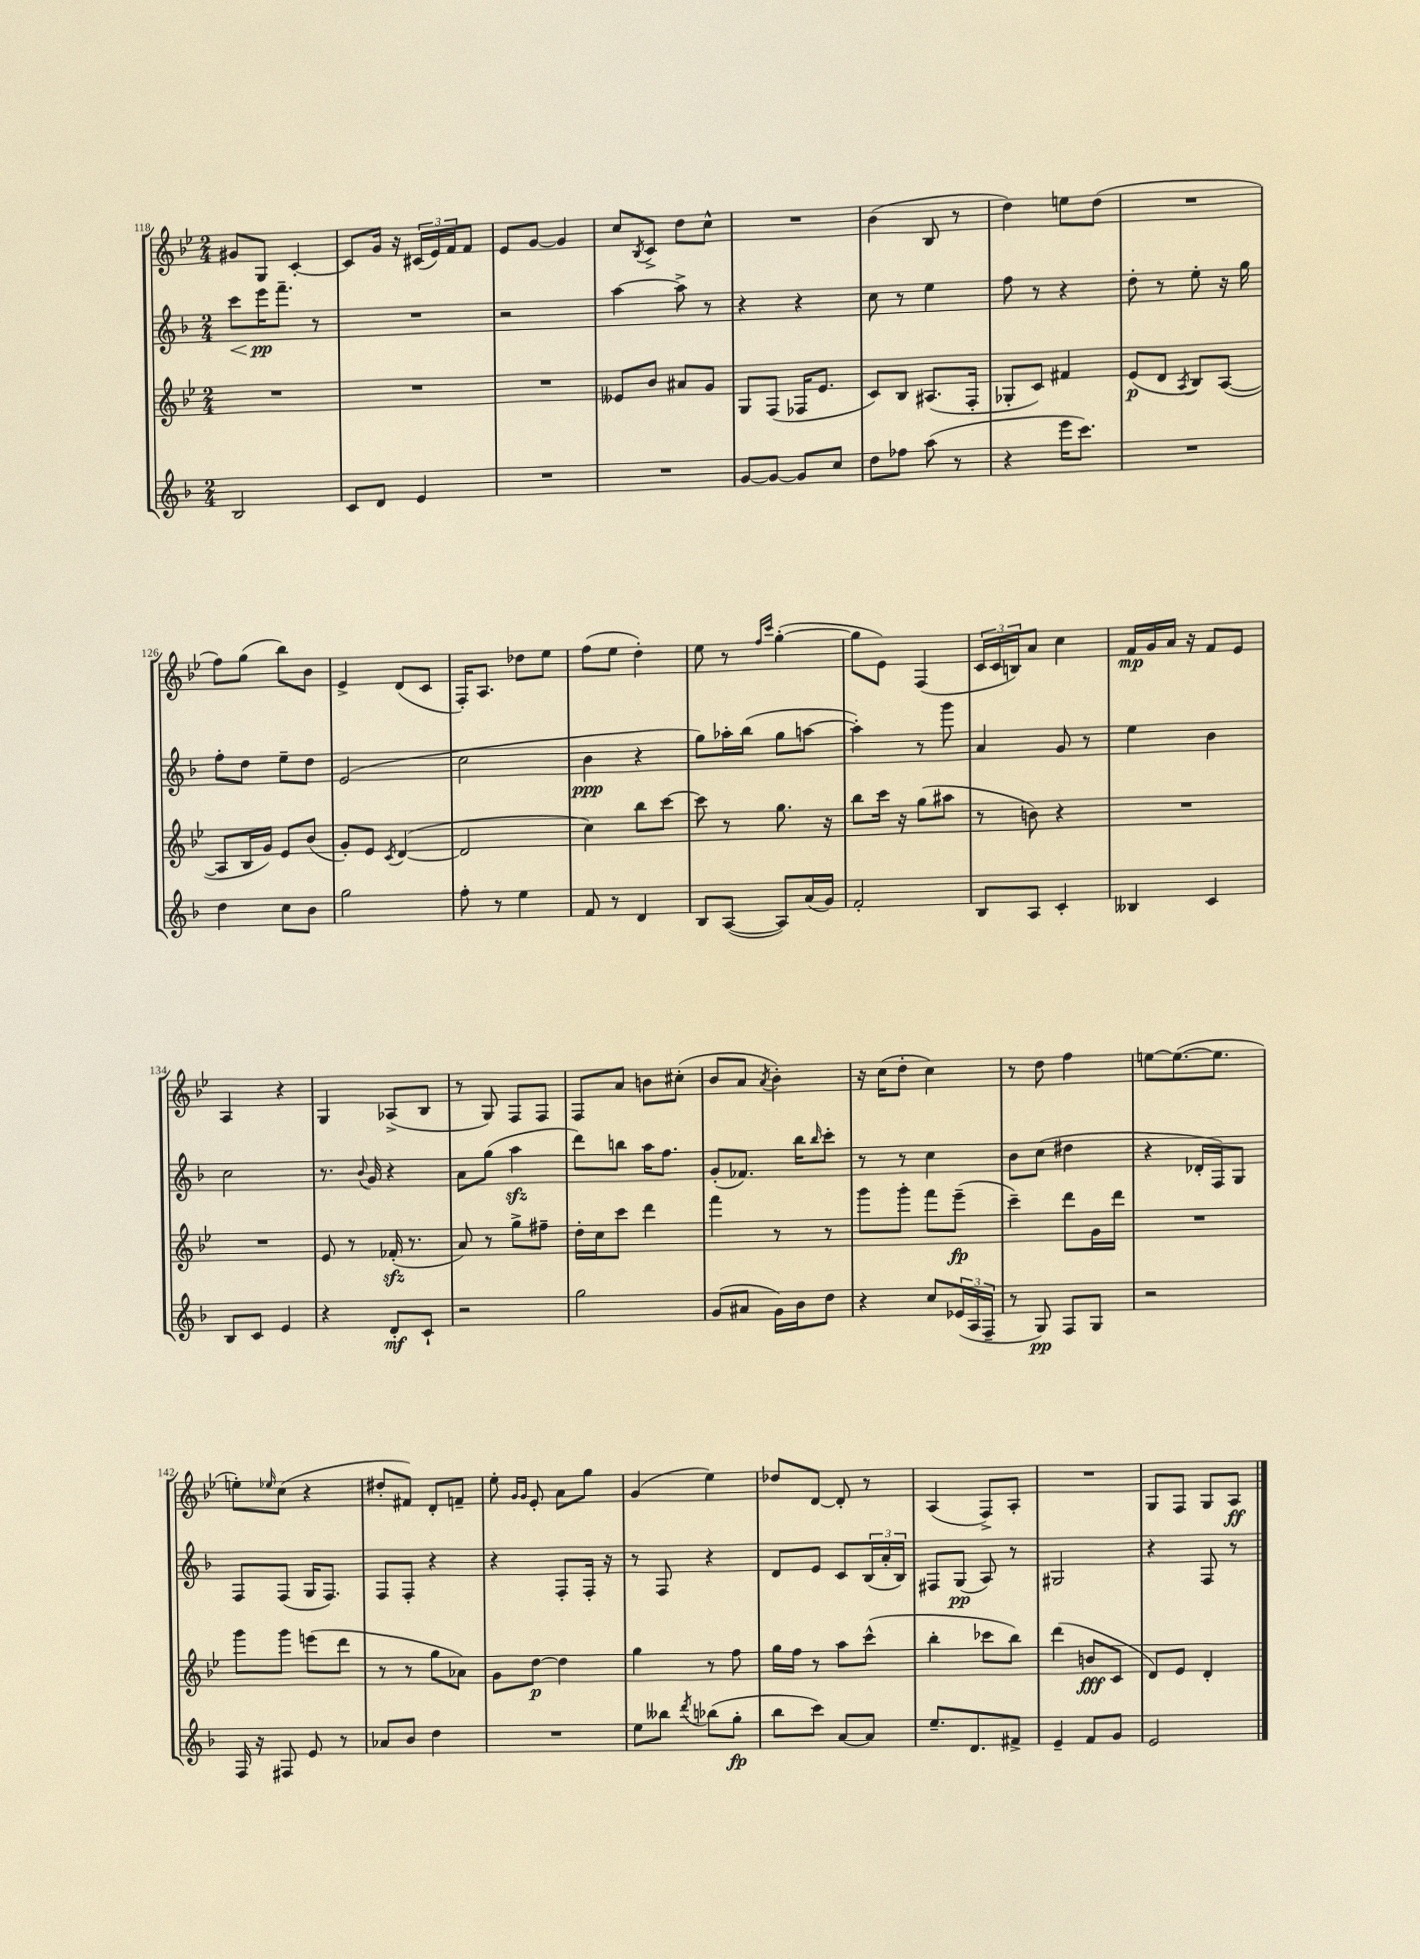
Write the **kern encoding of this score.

**kern	**dynam	**kern	**dynam	**kern	**dynam	**kern	**dynam
*part4	*part4	*part3	*part3	*part2	*part2	*part1	*part1
*staff4	*staff4	*staff3	*staff3	*staff2	*staff2	*staff1	*staff1
*clefG2	*	*clefG2	*	*clefG2	*	*clefG2	*
*k[b-]	*	*k[b-e-]	*	*k[b-]	*	*k[b-e-]	*
*M2/4	*	*M2/4	*	*M2/4	*	*M2/4	*
=118	=118	=118	=118	=118	=118	=118	=118
!	!	!	!	!	!LO:HP:b	!	!
2B-/	.	2r	.	8ccc\L	<	8g#X/L	.
.	.	.	.	16eee\K	pp	8G/J	.
.	.	.	.	8.fff~\J	[	.	.
.	.	.	.	.	.	[4c'/	.
.	.	.	.	8r	.	.	.
=119	=119	=119	=119	=119	=119	=119	=119
8c/L	.	2r	.	2r	.	8c/L]	.
8d/J	.	.	.	.	.	16g/Jk	.
.	.	.	.	.	.	16r	.
4e/	.	.	.	.	.	(24c#X/LL	.
.	.	.	.	.	.	24e-/)	.
.	.	.	.	.	.	24f/J	.
.	.	.	.	.	.	8f/J	.
=120	=120	=120	=120	=120	=120	=120	=120
2r	.	2r	.	2r	.	8e-/L	.
.	.	.	.	.	.	[8g/J	.
.	.	.	.	.	.	4g/]	.
=121	=121	=121	=121	=121	=121	=121	=121
2r	.	8e--X/L	.	[4aa\	.	8cc/L	.
.	.	.	.	.	.	8qB-/	.
.	.	8b-/J	.	.	.	8c^/J	.
.	.	8a#X/L	.	8aa^\]	.	8dd\L	.
.	.	8g/J	.	8r	.	8cc^^\J	.
=122	=122	=122	=122	=122	=122	=122	=122
[8g/L	.	8G/L	.	4r	.	2r	.
8g/J_	.	(8F/J	.	.	.	.	.
8g/L]	.	16F-X/KL	.	4r	.	.	.
.	.	8.e-/J	.	.	.	.	.
8cc/J	.	.	.	.	.	.	.
=123	=123	=123	=123	=123	=123	=123	=123
8dd\L	.	8c/L)	.	8cc\	.	(4b-\	.
8ff-X\J	.	8B-/J	.	8r	.	.	.
(8aa\	.	(8.A#X/L	.	4ee\	.	8B-/	.
8r	.	.	.	.	.	8r	.
.	.	16F'/Jk	.	.	.	.	.
=124	=124	=124	=124	=124	=124	=124	=124
4r	.	8G-X'/L	.	8ff\	.	4dd\)	.
.	.	8c/J)	.	8r	.	.	.
16eee\KL	.	4f#X/	.	4r	.	8een\L	.
8.ccc\J)	.	.	.	.	.	.	.
.	.	.	.	.	.	(8dd\J	.
=125	=125	=125	=125	=125	=125	=125	=125
2r	.	(8e-/L	p	8dd'\	.	2r	.
.	.	8d/J	.	8r	.	.	.
.	.	8qA/	.	.	.	.	.
.	.	8B-/L)	.	8ee'\	.	.	.
.	.	([8A/J	.	16r	.	.	.
.	.	.	.	16gg\	.	.	.
!!LO:LB:g=z
=126	=126	=126	=126	=126	=126	=126	=126
4dd\	.	8A/L]	.	8ff'\L	.	8ff\L)	.
.	.	16B-/L	.	8dd\J	.	(8gg\J	.
.	.	16g/JJ)	.	.	.	.	.
8cc\L	.	8e-/L	.	8ee~\L	.	8bb-\L)	.
8b-\J	.	(8b-/J	.	8dd\J	.	8b-\J	.
=127	=127	=127	=127	=127	=127	=127	=127
2gg\	.	8g'/L)	.	(2e/	.	4e-^/	.
.	.	8e-/J	.	.	.	.	.
.	.	8qc/	.	.	.	.	.
.	.	([4d/	.	.	.	(8d/L	.
.	.	.	.	.	.	8c/J	.
=128	=128	=128	=128	=128	=128	=128	=128
8ff'\	.	2d/]	.	2cc\	.	16F'/KL)	.
.	.	.	.	.	.	8.A/J	.
8r	.	.	.	.	.	.	.
4ee\	.	.	.	.	.	8dd-X\L	.
.	.	.	.	.	.	8ee-\J	.
=129	=129	=129	=129	=129	=129	=129	=129
8f/	.	4cc\)	.	4b-\	ppp	(8ff\L	.
8r	.	.	.	.	.	8ee-\J	.
4d/	.	8bb-\L	.	4r	.	4dd'\)	.
.	.	[8ccc\J	.	.	.	.	.
=130	=130	=130	=130	=130	=130	=130	=130
8B-/L	.	8ccc\]	.	8gg\L)	.	8ee-\	.
([8A/J	.	8r	.	16aa-X'\L	.	8r	.
.	.	.	.	(16bb-\JJ	.	.	.
.	.	.	.	.	.	16qqff/LL	.
.	.	.	.	.	.	16qqccc/JJ	.
8A/L])	.	8.gg\	.	8gg\L	.	([4gg'\	.
(16a/L	.	.	.	[8aan\J	.	.	.
16g/JJ)	.	16r	.	.	.	.	.
=131	=131	=131	=131	=131	=131	=131	=131
2f'/	.	8bb-\L	.	4aa'\])	.	8gg\L]	.
.	.	16ccc\Jk	.	.	.	8e-\J)	.
.	.	16r	.	.	.	.	.
.	.	(8gg\L	.	8r	.	(4F/	.
.	.	8aa#X\J	.	8ggg\	.	.	.
=132	=132	=132	=132	=132	=132	=132	=132
8B-/L	.	8r	.	4a/	.	24c/LL	.
.	.	.	.	.	.	24c/	.
.	.	.	.	.	.	24Bn/J)	.
8A/J	.	8bn\)	.	.	.	8a/J	.
4c'/	.	4r	.	8g/	.	4cc\	.
.	.	.	.	8r	.	.	.
=133	=133	=133	=133	=133	=133	=133	=133
4B--X/	.	2r	.	4ee\	.	16f/LL	mp
.	.	.	.	.	.	16g/	.
.	.	.	.	.	.	16a/JJ	.
.	.	.	.	.	.	16r	.
4c/	.	.	.	4b-\	.	8f/L	.
.	.	.	.	.	.	8e-/J	.
!!LO:LB:g=z
=134	=134	=134	=134	=134	=134	=134	=134
8B-/L	.	2r	.	2cc\	.	4A/	.
8c/J	.	.	.	.	.	.	.
4e/	.	.	.	.	.	4r	.
=135	=135	=135	=135	=135	=135	=135	=135
4r	.	8e-/	.	8.r	.	4G/	.
.	.	8r	.	.	.	.	.
.	.	.	.	8qqb-/	.	.	.
.	.	.	.	16g/	.	.	.
8d'/L	mf	(16f-Xzz'/	.	4r	.	(8A-X^/L	.
.	.	8.r	.	.	.	.	.
8c`/J	.	.	.	.	.	8B-/J	.
=136	=136	=136	=136	=136	=136	=136	=136
2r	.	8a/)	.	8a\L	.	8r	.
.	.	8r	.	(8gg\J	.	8G/)	.
.	.	8gg^\L	.	4aazz\	.	8F/L	.
.	.	8ff#X~\J	.	.	.	8F/J	.
=137	=137	=137	=137	=137	=137	=137	=137
2gg\	.	16dd'\LL	.	8ddd\L)	.	8F/L	.
.	.	16cc\J	.	.	.	.	.
.	.	8ccc\J	.	8bbn\J	.	8a/J	.
.	.	4ddd\	.	16aa\KL	.	8bn\L	.
.	.	.	.	8.ff\J	.	.	.
.	.	.	.	.	.	(8cc#X'\J	.
=138	=138	=138	=138	=138	=138	=138	=138
(8g/L	.	4fff\	.	(8g'/L	.	8b-/L	.
8a#X/J	.	.	.	8.f-X/J)	.	8a/J	.
.	.	.	.	.	.	8qa/	.
16g\LL)	.	8r	.	.	.	4b-'\)	.
16b-\J	.	.	.	16bb-\KL	.	.	.
.	.	.	.	16qqbb-/	.	.	.
8dd\J	.	8r	.	8ccc'\J	.	.	.
=139	=139	=139	=139	=139	=139	=139	=139
4r	.	8ggg\L	.	8r	.	16r	.
.	.	.	.	.	.	(16cc\KL	.
.	.	8ggg'\J	.	8r	.	8dd'\J	.
8cc/L	.	8fff\L	.	4cc\	.	4cc\)	.
(24e-X/L	.	(8eee-~\J	fp	.	.	.	.
24A/	.	.	.	.	.	.	.
24F~/JJ	.	.	.	.	.	.	.
=140	=140	=140	=140	=140	=140	=140	=140
8r	.	4ccc~\)	.	8b-\L	.	8r	.
8G/)	pp	.	.	(8cc\J	.	8dd\	.
8F/L	.	8ddd\L	.	4dd#X\	.	4ff\	.
8G/J	.	16g\L	.	.	.	.	.
.	.	16ddd\JJ	.	.	.	.	.
=141	=141	=141	=141	=141	=141	=141	=141
2r	.	2r	.	4r	.	[8een\L	.
.	.	.	.	.	.	(8.ee\_	.
.	.	.	.	16d-X'/LL	.	.	.
.	.	.	.	16F/J)	.	8.ee\J]	.
.	.	.	.	8G/J	.	.	.
!!LO:LB:g=z
=142	=142	=142	=142	=142	=142	=142	=142
16F/	.	8ggg\L	.	8F/L	.	8een'\L)	.
16r	.	.	.	.	.	.	.
.	.	.	.	.	.	16qqee-X/	.
8F#X/	.	8ggg\J	.	(8F/J	.	(8cc\J	.
8e/	.	(8eeen\L	.	16G/KL	.	4r	.
.	.	.	.	8.F/J)	.	.	.
8r	.	8ddd\J	.	.	.	.	.
=143	=143	=143	=143	=143	=143	=143	=143
8a-X/L	.	8r	.	8F/L	.	8dd#X'/L	.
8b-/J	.	8r	.	8F'/J	.	8f#X/J)	.
4dd\	.	8gg\L	.	4r	.	8d'/L	.
.	.	8a-X\J)	.	.	.	8fn~/J	.
=144	=144	=144	=144	=144	=144	=144	=144
2r	.	8g\L	.	4r	.	8ee-'\	.
.	.	.	.	.	.	16qqg/LL	.
.	.	.	.	.	.	16qqg/JJ	.
.	.	[8dd\J	p	.	.	8e-'/	.
.	.	4dd\]	.	8F'/L	.	8a\L	.
.	.	.	.	16F'/Jk	.	8gg\J	.
.	.	.	.	16r	.	.	.
=145	=145	=145	=145	=145	=145	=145	=145
8ee\L	.	4gg\	.	8r	.	(4g/	.
8bb--X\J	.	.	.	8F/	.	.	.
8qddd/	.	.	.	.	.	.	.
(8bb-X\L	.	8r	.	4r	.	4ee-\)	.
8gg'\J	fp	8ff\	.	.	.	.	.
=146	=146	=146	=146	=146	=146	=146	=146
8bb-\L	.	16gg\LL	.	8d/L	.	8dd-X/L	.
.	.	16ff\JJ	.	.	.	.	.
8ccc\J)	.	8r	.	8e/J	.	[8d/J	.
[8a/L	.	8aa\L	.	8c/L	.	8d'/]	.
8a/J]	.	(8ccc^^\J	.	(24B-/L	.	8r	.
.	.	.	.	24a'/	.	.	.
.	.	.	.	24B-/JJ)	.	.	.
=147	=147	=147	=147	=147	=147	=147	=147
8.ee~/L	.	4bb-'\	.	8F#X/L	.	(4A/	.
.	.	.	.	(8G/J	pp	.	.
8.d/	.	.	.	.	.	.	.
.	.	8ccc-X\L	.	8A/)	.	8F^/L)	.
8f#X^/J	.	8bb-\J)	.	8r	.	8A'/J	.
=148	=148	=148	=148	=148	=148	=148	=148
4e~/	.	(4ddd\	.	2G#X/	.	2r	.
8f/L	.	8bn/L	fff	.	.	.	.
8g/J	.	8c/J	.	.	.	.	.
=149	=149	=149	=149	=149	=149	=149	=149
2e/	.	8d/L)	.	4r	.	8G/L	.
.	.	8e-/J	.	.	.	8F/J	.
.	.	4d'/	.	8F/	.	8G/L	.
.	.	.	.	8r	.	8A/J	ff
==	==	==	==	==	==	==	==
*-	*-	*-	*-	*-	*-	*-	*-
